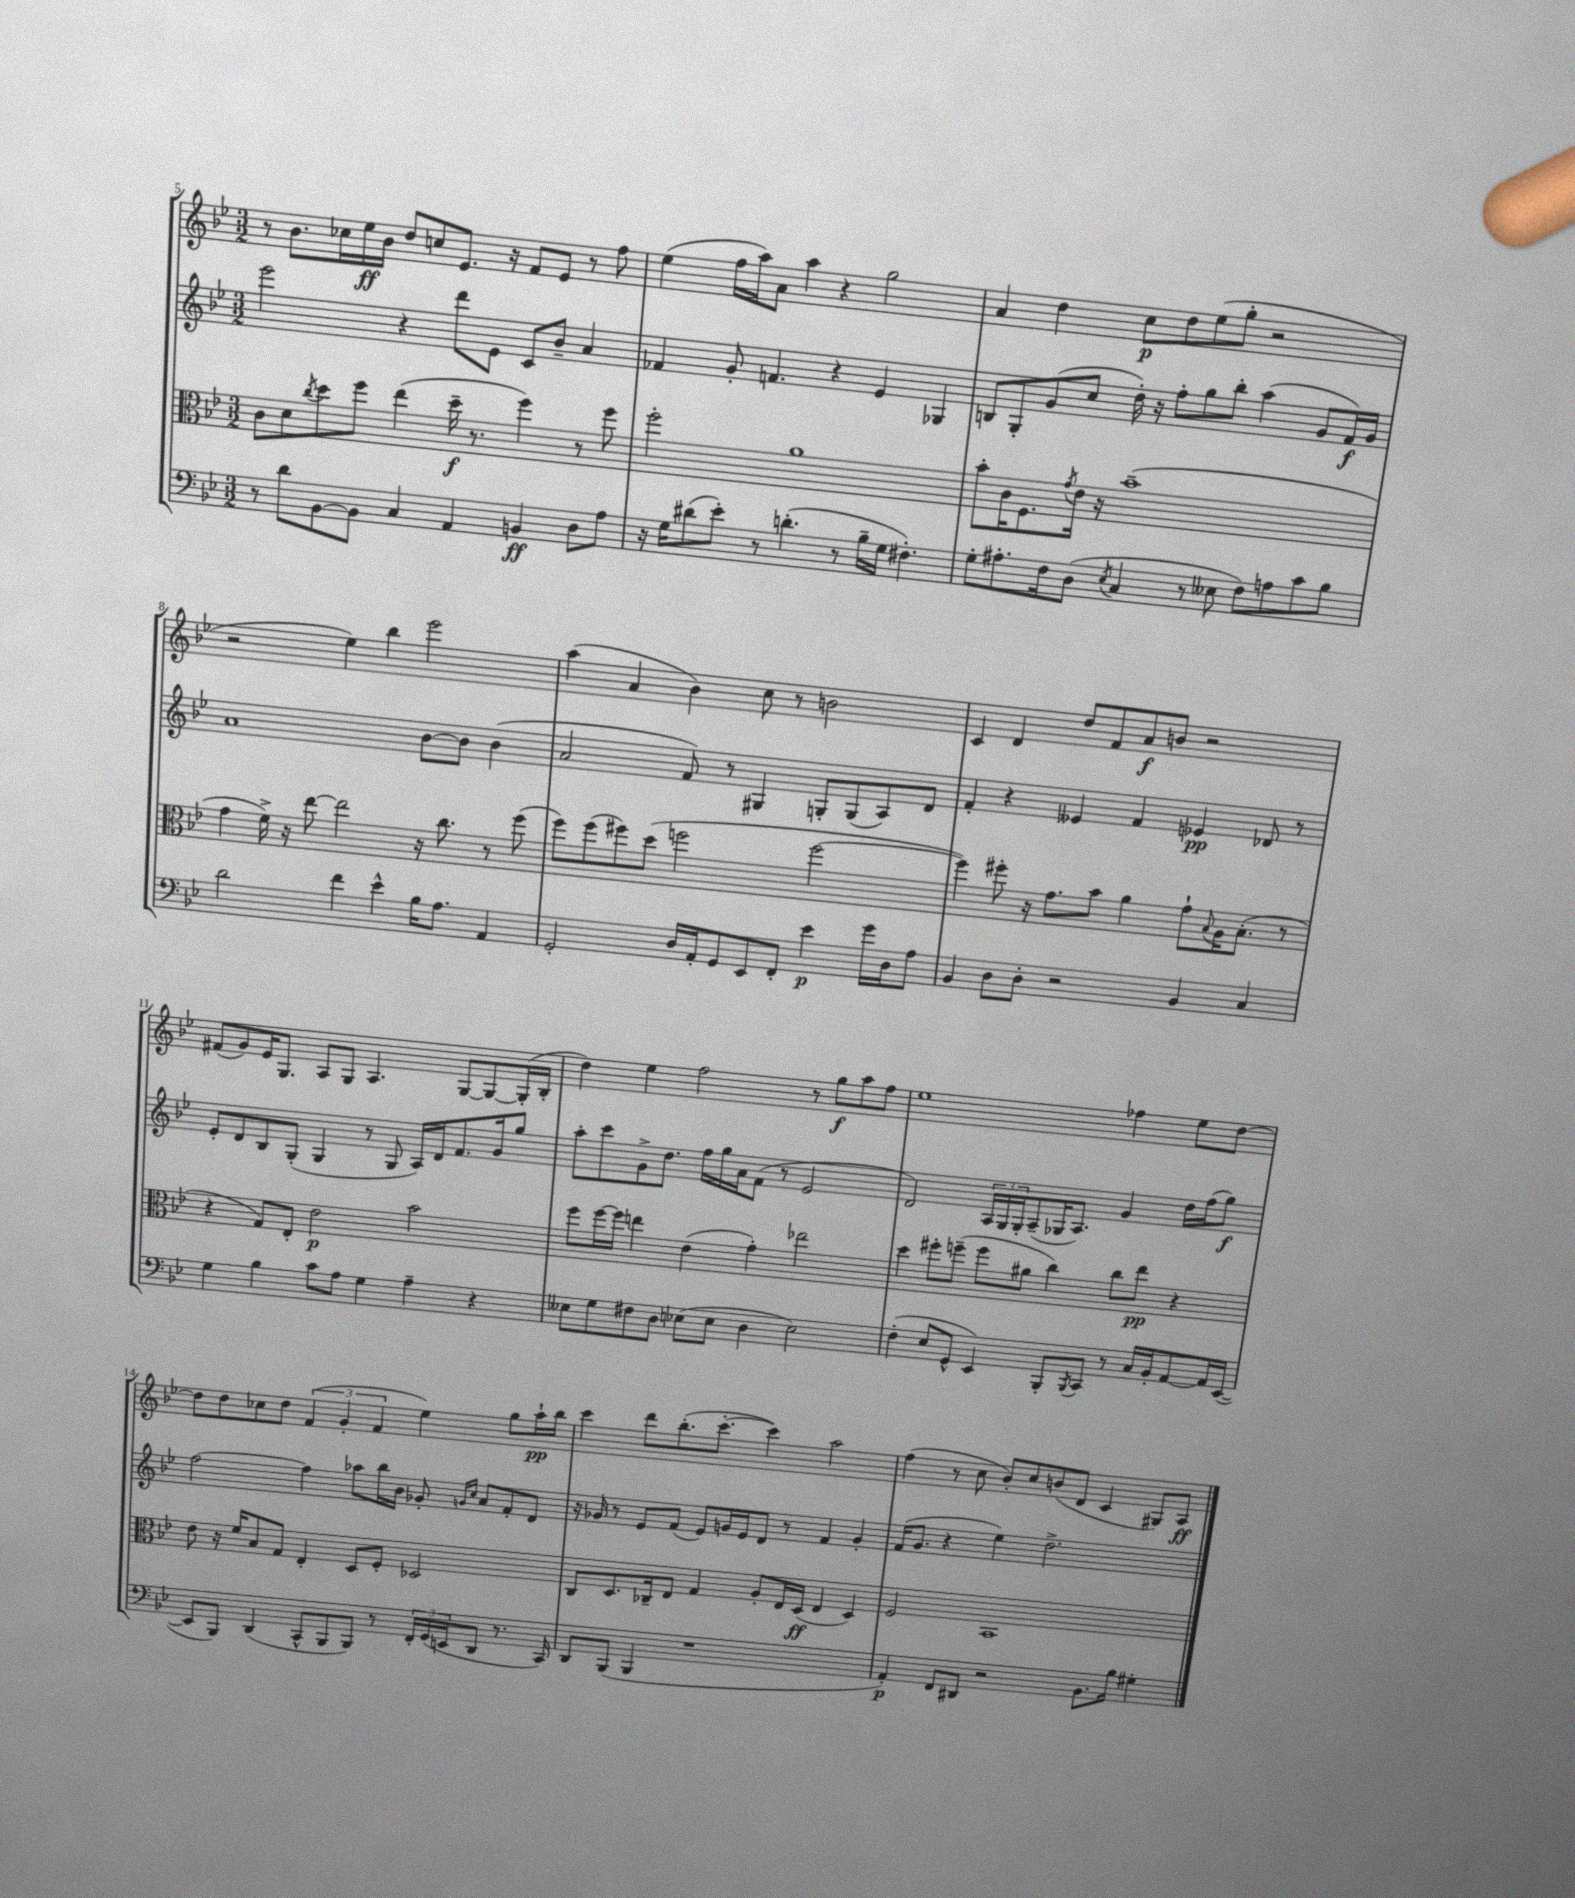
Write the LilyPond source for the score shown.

<<
\new StaffGroup <<
\new Staff = "s0" {
    \clef treble \key bes \major \numericTimeSignature \time 3/2
    r8 bes'8. ces''16 ees''16\ff bes'16 d''8 c''8 ees'8. r16 f'8 ees'8 r8 f''8 |
    ees''4( f''16 a''16) a'8 a''4 r4 g''2 |
    a'4 d''4 c''8\p d''8 ees''8( g''8-. r2 |
    r2 ees''4) bes''4 ees'''2 |
    a''4( a'4 bes'4) c''8 r8 b'2 |
    c'4 d'4 d''8 f'8 a'8\f b'8 r2 |
    fis'8( g'8) ees'16 g8. a8 g8 a4. g8~ g8~ g16-.( bes16-. |
    d''4) ees''4 f''2 r8 g''8\f a''8 f''8 |
    ees''1 fes''4 ees''8 d''8~ |
    d''8 d''8 ces''8 d''8 \tuplet 3/2 { f'4( g'4-. f'4 } ees''4) g''8 a''16-!\pp bes''16 |
    c'''4 d'''8 bes''8.-.( c'''8.~-. c'''4) a''2 |
    f''4( r8 c''8 bes'8-.) c''8 b'8( d'8 c'4 gis8) a8\ff \bar "|." |
}
\new Staff = "s1" {
    \clef treble \key bes \major \numericTimeSignature \time 3/2
    ees'''2 r4 d'''8 ees'8 c'8 bes'8-- a'4 |
    fes'4 g'8-. f'4. r4 ees'4 ges4 |
    b8 g8-. g'8( c''8 d''16-.) r16 f''8-. g''8 bes''8-. a''4( g'8 f'16\f) g'16 |
    a'1 bes'8~ bes'8 bes'4( |
    a'2 f'8) r8 gis4 g8-. g8( a8) d'8 |
    f'4-. r4 eeses'4 f'4 ees'4\pp des'8 r8 |
    ees'8-. d'8 bes8 g8-.( g4 r8 g8 a16) d'16 f'8. g'16 g''8 |
    a''8-. c'''8 g'8-> d''8. f''16 g''16 a'16 f'8( r8 ees'2 |
    d'2) \tuplet 3/2 { a16 g16 g16-. } a8--( ges16 a8.) g'4 d''16 f''16( g''8\f) |
    f''2~ f''4 aes''8 bes''16 bes'16 ges'8-. \grace { g'16 c''16 } a'8 f'8-. d'8 |
    r16 ges'16 r8 ees'8 f'8( ees'8) g'16 ees'16 d'8 r8 f'4 g'4-. |
    f'16( g'8. r4 ees''4) d''2.-> \bar "|." |
}
\new Staff = "s2" {
    \clef alto \key bes \major \numericTimeSignature \time 3/2
    c'8 d'8 \acciaccatura { c''8 } d''8 f''8 ees''4( d''16--\f r8. f''4) r8 f''8 |
    f''2-. a'1 |
    bes'8-. c'16 f8. \acciaccatura { g'8 } ees'16 r16 bes'1--( |
    g'4 f'16->) r16 ees''8~ ees''2 r16 c''8. r8 f''8( |
    f''8) f''8( fis''8) d''8( f''2 f''2~ |
    f''4) fis''8-. r16 g'8. bes'8 a'4 g'8-! \appoggiatura { bes8 } a16 bes8.-.( r8 |
    r4 g8) ees8-. ees'2\p bes'2 |
    f''8 f''16~ f''16 e''4 ees'4( g'4-.) ees''2 |
    d''4 fis''8-. f''8--( f''8 ais'8 c''4) c''8 ees''8\pp r4 |
    ees'8 r16 f'16 bes8 g8 ees4-. d8 f8-. des2 |
    c8 d8. ces16-- ees8 g4 a8-. ees16 d16\ff( ees4 d4) |
    f2 bes,1 \bar "|." |
}
\new Staff = "s3" {
    \clef bass \key bes \major \numericTimeSignature \time 3/2
    r8 d'8 bes,8~ bes,8 c4 a,4 b,4\ff d8 a8 |
    r16 g16 dis'8( ees'8-.) r8 d'4.-.( r8 bes16-- g16 fis4.-.) |
    g8-. ais8.-. f16 d8( \acciaccatura { ees8 } c4 r8 eeses8 f8) a8 c'8 bes8 |
    d'2 f'4 ees'4-^ bes16 a8. a,4 |
    g,2-. d16 a,16-. g,8 ees,8 f,8-. ees'4\p g'16 d16 a8 |
    bes,4 d8 d8-. r2 bes,4 c4 |
    g4 bes4 c'8 a8 g4 a4-- r4 |
    eeses8 g8 fis8 d8 ees8( ees8 d4 ees2) |
    f4-.( ees8 g,8-^ ees,4) bes,,8-. \acciaccatura { bes,,8 } c,8 r8 c16 bes,16-. a,8~ a,16 ees,16~( |
    ees,8 bes,,8) d,4( c,8-^ bes,,8 bes,,8) r8 \tuplet 3/2 { f,16-. g,16( e,16 } d,8 r8. c,16) |
    d,8 bes,,8( bes,,4 r1 |
    a,4-.\p) f,8 dis,8 r2 bes,8. bes16 gis4-. \bar "|." |
}
>>
>>
\layout { \context { \Score currentBarNumber = #5 } }
